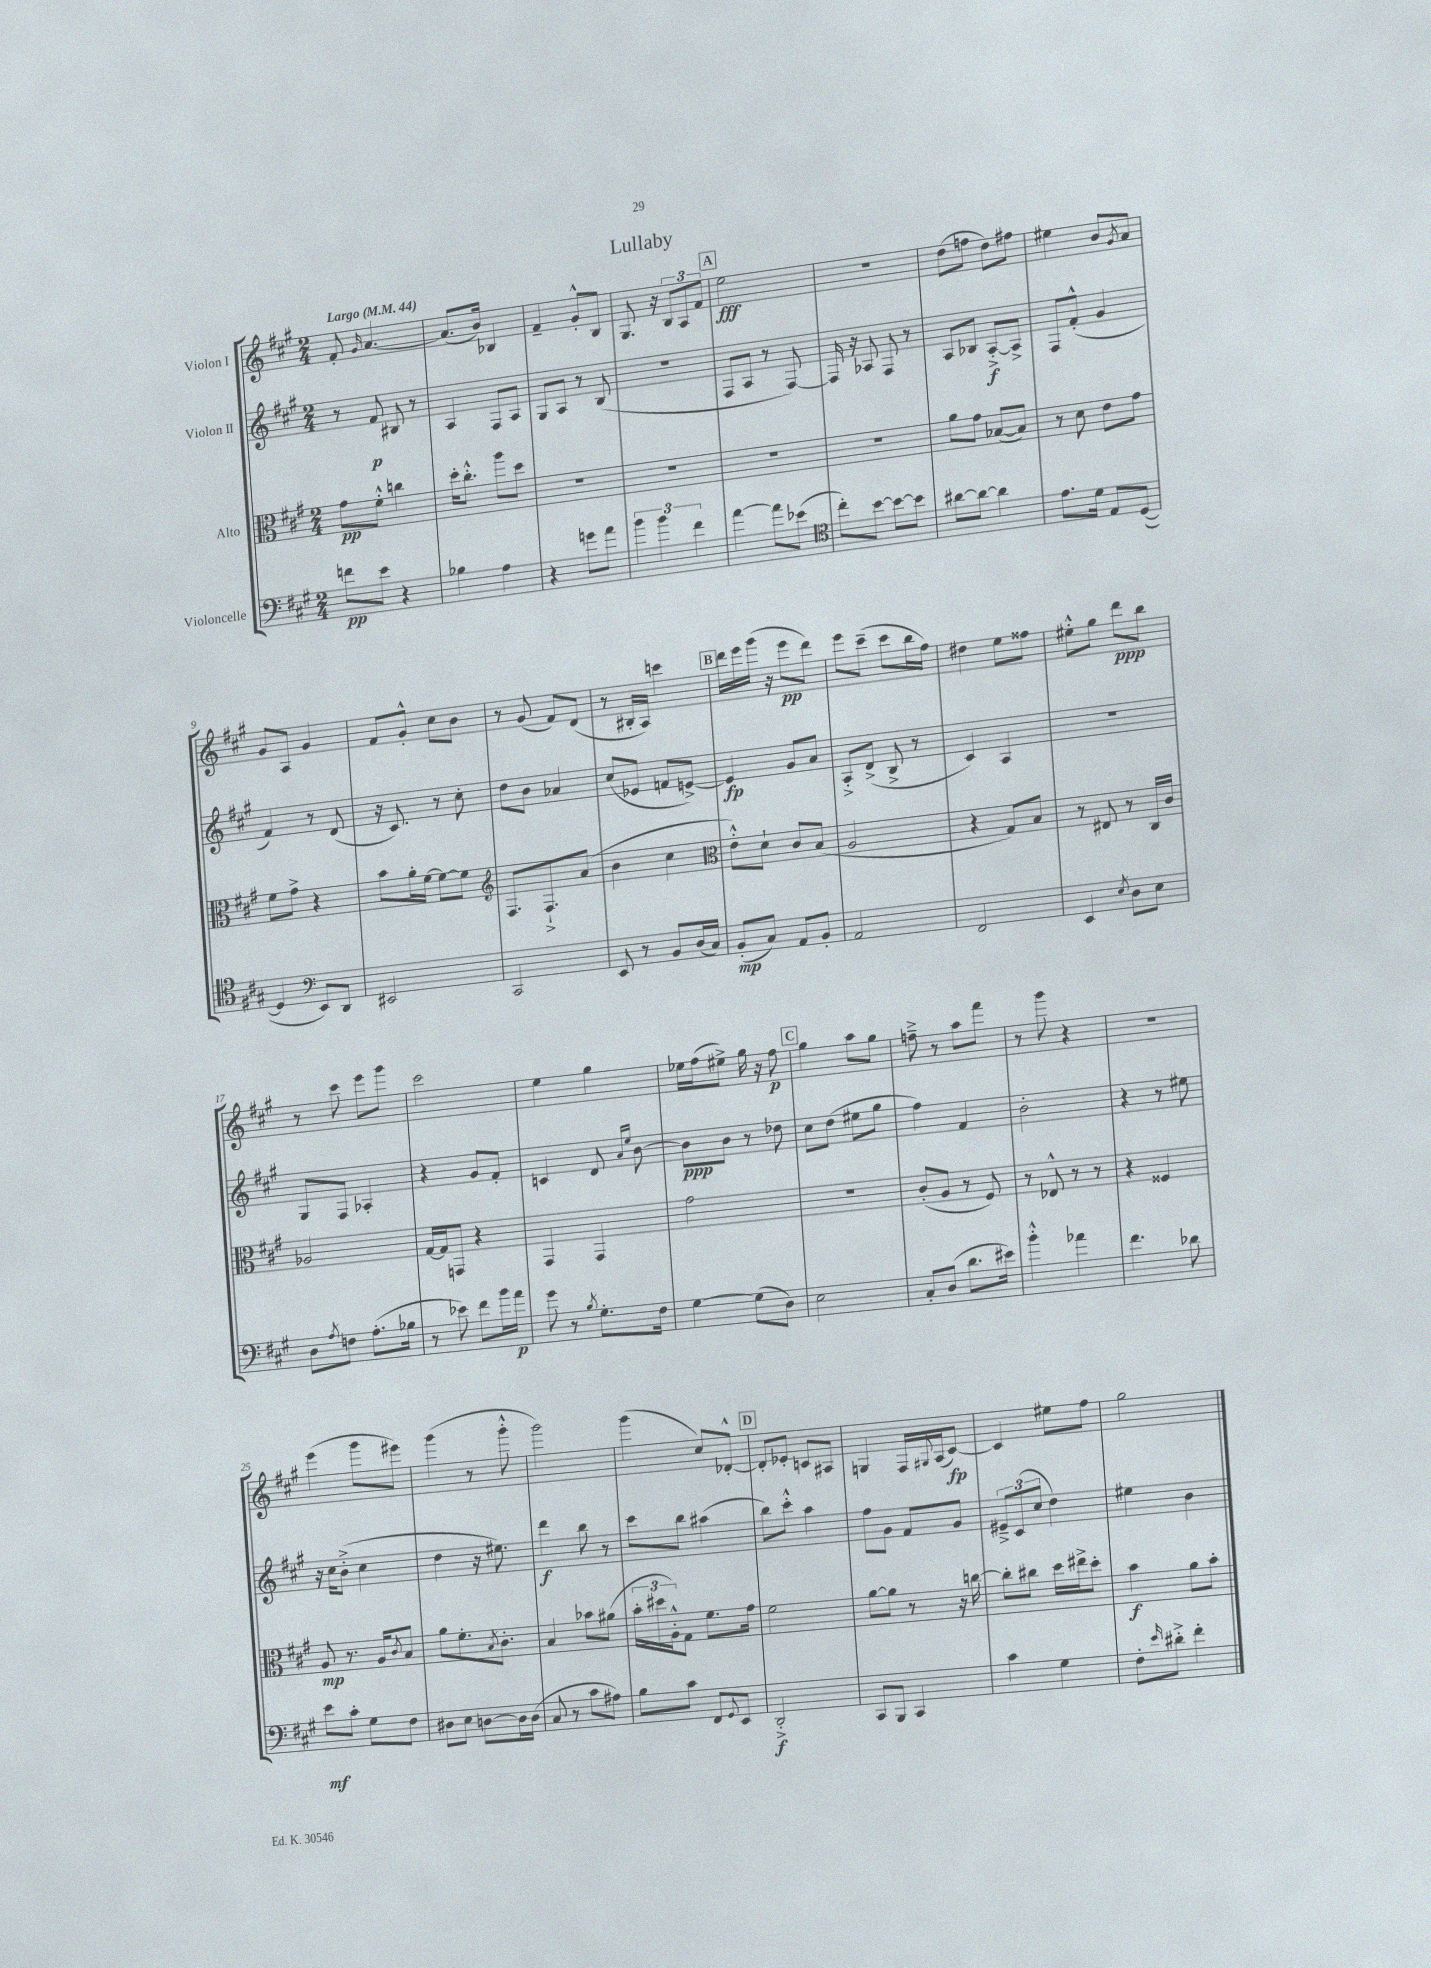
\header { title = "Lullaby" }
<<
\new StaffGroup <<
\new Staff = "s0" \with { instrumentName = "Violon I" } {
    \clef treble \key a \major \numericTimeSignature \time 2/4 \tempo "Largo" 4 = 44
    fis'8-. \grace { gis'16 } a'4.~ |
    a'8.( b'16) bes4 |
    fis'4-- gis'8-.-^ b8 |
    gis8. r16 \tuplet 3/2 { b8 a8 fis'8 } |
    \mark \markup { \box "A" } e''2\fff |
    r2 |
    d''8( f''8 d''8) fis''8 |
    eis''4 b'8 \acciaccatura { gis'8 } a'8 |
    gis'8 a8 gis'4 |
    fis'8 gis'8-.-^ cis''8 b'8 |
    r8 gis'8( fis'8) d'8( |
    r8 bis16-. a16) c'''4 |
    \mark \markup { \box "B" } d'''16 e'''16 gis'''16( r16 e'''8\pp d'''8) |
    e'''8 cis'''8--( cis'''8 b''16 fis''16) |
    dis''4 e''8 fisis''8 |
    eis''8-.-^ gis''8 d'''8\ppp b''8 |
    r8 cis'''8 e'''8 gis'''8 |
    cis'''2 |
    e''4 gis''4 |
    ees''16 fis''16( eis''8->) gis''16 r16 fis''8\p |
    \mark \markup { \box "C" } gis''4 a''8 gis''8 |
    f''8---> r8 a''8 fis'''8 |
    r8 gis'''8 r4 |
    R2 |
    e'''4( gis'''8 eis'''8) |
    gis'''4( r8 gis'''8-.-^ |
    gis'''2) |
    gis'''4( cis''8) des'8~-.-^ |
    \mark \markup { \box "D" } des'8-. ees'8-. c'8 ais8 |
    g4 fis16 \appoggiatura { gis8 } a16( cis'8~\fp) |
    cis'4 eis''8 fis''8 |
    gis''2 \bar "|." |
}
\new Staff = "s1" \with { instrumentName = "Violon II" } {
    \clef treble \key a \major \numericTimeSignature \time 2/4
    r8 fis'8\p bis8 r8 |
    a4 fis8 a8 |
    gis8 a8 r8 b8( |
    R2 |
    \mark \markup { \box "A" } fis8 a8 r8 fis8~) |
    fis16 r16 aes8 fis8 r8 |
    a8 bes8 a8~-.->\f a8-> |
    fis8 fis'8-.-^( gis'4 |
    fis'4) r8 d'8( |
    r16 cis'8.) r8 cis''8-. |
    d''8 b'8 aes'4 |
    cis''8( ees'8 f'8 e'8~->) |
    \mark \markup { \box "B" } e'4\fp gis'8 a'8 |
    a8-.-> d'8->( b8-> r8 |
    cis'4) a4 |
    R2 |
    gis8 fis8 aes4-. |
    r4 gis'8 fis'8-. |
    c'4 d'8 \grace { a'16 e''16 } b'8~ |
    b'8\ppp b'8 r8 des''8 |
    \mark \markup { \box "C" } cis''8 d''8( eis''8 gis''8 |
    fis''4) fis'4 |
    b'2-. |
    r4 r8 eis''8 |
    r16 cis''16 b'8-.->( cis''4 |
    d''4 r16 eis''8.) |
    d'''4\f b''8 r8 |
    cis'''8 b''8 ais''4( |
    \mark \markup { \box "D" } b''8) cis'''8-.-^ a''4 |
    fis''8 gis'8 fis'8 gis'8 |
    \tuplet 3/2 { eis'8---> cis'8( cis''8 } d''4) |
    eis''4 b'4 \bar "|." |
}
\new Staff = "s2" \with { instrumentName = "Alto" } {
    \clef alto \key a \major \numericTimeSignature \time 2/4
    gis'8\pp fis'8-.-^ c''4 |
    d''16-. cis''8.-.-^ a''8 d''8 |
    R2 |
    R2 |
    \mark \markup { \box "A" } R2 |
    R2 |
    a'8 gis'8 bes8~( bes8) |
    r8 d'8 e'8 gis'8 |
    fis'8 gis'8-> r4 |
    b'8 a'16-. fis'16~ fis'8~ fis'8 |
    \clef treble fis8. fis8.-!-> a'8( |
    b'4 cis''4 |
    \mark \markup { \box "B" } \clef alto e'8-.-^) d'8-! cis'8 b8( |
    a2 |
    r4 gis8) b8 |
    r8 eis8 r8 cis16 cis'16 |
    aes2 |
    gis16~ gis16 g,8 r4 |
    gis,4 gis,4 |
    gis'2 |
    \mark \markup { \box "C" } R2 |
    cis'8-.( a8 r8 fis8) |
    r8 ees8-^ r8 r8 |
    r4 fisis4 |
    a8\mp r8. a16 \acciaccatura { cis'8 } b8 |
    a'8 fis'8.-. \acciaccatura { b8 } cis'8.-. |
    b4 bes'8 ais'8( |
    \tuplet 3/2 { b'16-. dis''16 a16-.-^) } gis8 fis'8. gis'16 |
    \mark \markup { \box "D" } fis'2 |
    a'8~ a'8 r8 r16 c''16~ |
    c''8-. cis''8 d''16 eis''16-> d''8-. |
    b'4\f a'8 b'8-. \bar "|." |
}
\new Staff = "s3" \with { instrumentName = "Violoncelle" } {
    \clef bass \key a \major \numericTimeSignature \time 2/4
    f'8\pp e'8 r4 |
    bes4 a4 |
    r4 g'8 a'8 |
    \tuplet 3/2 { b'4 b'4 fis'4 } |
    \mark \markup { \box "A" } a'4~ a'8 ees'8( |
    \clef tenor cis''8-.) b'8~ b'8~ b'8 |
    ais'8~ ais'8~ ais'4 |
    e'8. d'16 e8 d8~( |
    d4 \clef bass e,8) d,8 |
    eis,2 |
    cis,2 |
    e,8 r8 b,8 d16( cis16) |
    \mark \markup { \box "B" } b,8-.\mp( cis8) a,8 b,8-. |
    a,2 |
    fis,2 |
    e,4 \acciaccatura { e8 } d8 e8 |
    d8 \acciaccatura { a8 } f8 a8.-.( bes16 |
    r8 ees'8) fis'8 b'16 a'16\p |
    gis'8 r8 \acciaccatura { b8 } gis8.-. fis16 |
    gis4~ gis8( d8) |
    \mark \markup { \box "C" } e2 |
    cis8-. d8( d'8. eis'16) |
    b'4-.-^ aes'4 |
    fis'4. des'8 |
    e'8\mf cis'8-. gis8 fis8 |
    dis8 e8 d8~ d16 d16( |
    cis8 r8 cis'8 ais8) |
    b8 cis'8 fis,8 \appoggiatura { gis,8 } e,8 |
    \mark \markup { \box "D" } d,2-.->\f |
    cis,8 b,,8 cis,4 |
    cis'4 gis4 |
    fis8-. \grace { e'16 } dis'8-.-> fis'4-. \bar "|." |
}
>>
>>
